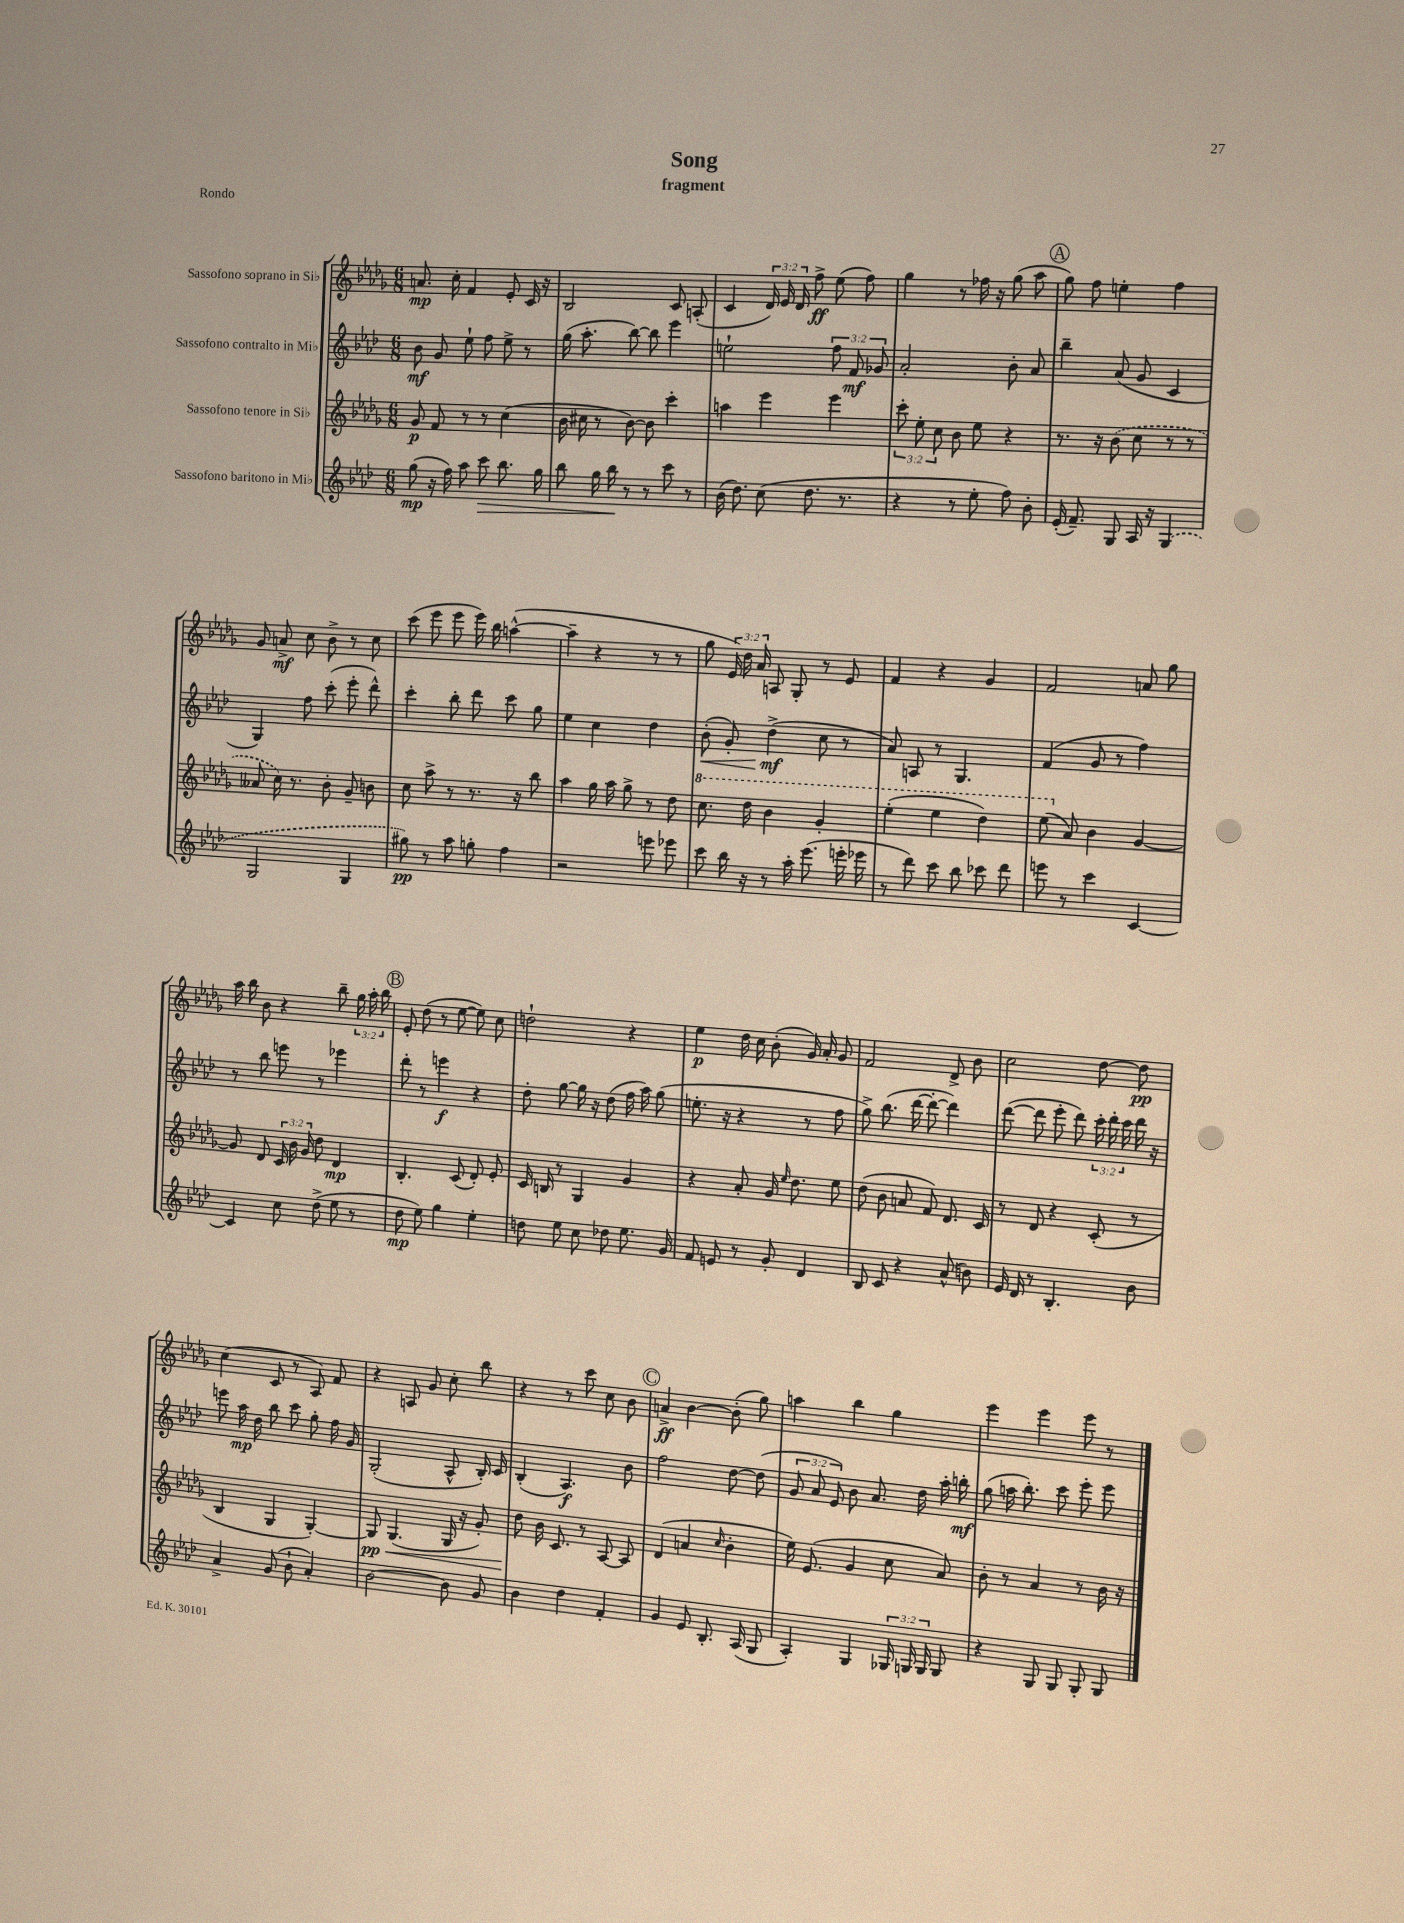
\header { title = "Song" subtitle = "fragment" piece = "Rondo" }
<<
\new StaffGroup <<
\new Staff = "s0" \with { instrumentName = "Sassofono soprano in Sib" } {
    \clef treble \key des \major \numericTimeSignature \time 6/8 \override Staff.TupletNumber.text = #tuplet-number::calc-fraction-text
    \autoBeamOff a'8.\mp c''16-. f'4 ees'8-. c'16 r16 |
    bes2 c'8 a8-.( |
    c'4 \tuplet 3/2 { des'16) ees'16 des'16 } f''8->\ff ees''8( f''8) |
    ges''4 r8 fes''16 r16 ges''8( aes''8 |
    \mark \markup { \circle "A" } ges''8) f''8 e''4-. f''4 |
    ges'8 a'8->\mf c''8 bes'8-> r8 c''8 |
    c'''8( ees'''8 ees'''8 ees'''16) bes''16 a''4~-^( |
    a''4-- r4 r8 r8 |
    ges''8 \tuplet 3/2 { ees'16) des''16 aes'16 } a8 ges8-. r8 ees'8 |
    f'4 r4 ges'4 |
    f'2 a'8 ges''8 |
    aes''16 bes''16 bes'8 r4 bes''8-- \tuplet 3/2 { ges''16 aes''16-. bes''16 } |
    \mark \markup { \circle "B" } ees'8-. des''8( r8 ees''8~ ees''8) c''8 |
    d''2-! r4 |
    ees''4\p des''16 c''16 bes'8-.( ges'16) aes'16-. ges'8 |
    f'2 des'8-> bes'8 |
    c''2 des''8~ des''8\pp |
    c''4( c'8 r8 aes8) f'8 |
    r4 a8 ges'8 c''8-. bes''8 |
    r4 r8 c'''8 c''8 bes'8 |
    \mark \markup { \circle "C" } a'4->\ff bes'4~ bes'8-.( ges''8) |
    a''4 bes''4 ges''4 |
    ees'''4 ees'''4 ees'''8 r8 \bar "|." |
}
\new Staff = "s1" \with { instrumentName = "Sassofono contralto in Mib" } {
    \clef treble \key aes \major \numericTimeSignature \time 6/8 \override Staff.TupletNumber.text = #tuplet-number::calc-fraction-text
    \autoBeamOff bes'8\mf g'8 ees''8-! f''8 ees''8-> r8 |
    g''16( aes''8.-. bes''8~) bes''8 ees'''4 |
    e''2-! \tuplet 3/2 { f''8 f'8\mf ges'8 } |
    aes'2-. bes'8-. aes'8 |
    \mark \markup { \circle "A" } bes''4-- aes'8( g'8 c'4 |
    g4) f''8 c'''8-.( ees'''8-. des'''8-^) |
    c'''4-. bes''8-. des'''8 c'''8 g''8 |
    ees''4 c''4 des''4 |
    bes'8-.\<( g'8-.) des''4->\mf\!( c''8 r8 |
    aes'8) a8 r8 g4. |
    f'4( g'8 r8 f''4) |
    r8 bes''8 e'''8 r8 ees'''4 |
    \mark \markup { \circle "B" } des'''8-. r8 e'''4\f r4 |
    des''8-. g''8~ g''16 r16 des''8( f''16 aes''16) g''8( |
    e''8.-. r16 r4 r8 f''8 |
    g''8->) bes''8.( des'''16~ des'''8~-. des'''4) |
    des'''8~( des'''8 ees'''8-. des'''8) \tuplet 3/2 { c'''16-. des'''16-. c'''16 } des'''16 r16 |
    e'''8 aes''16\mp des''16 bes''8 c'''8 g''8-. f''16 g'16 |
    g2-.( aes8-^ bes16-.) c'16 |
    bes4-.( aes4.\f) bes'8 |
    \mark \markup { \circle "C" } f''2 des''8~ des''8( |
    \tuplet 3/2 { g'8 aes'8 ees'8) } bes'8 aes'8. des''16 aes''16-. b''16-.\mf |
    g''8( a''16 bes''8.-.) c'''8 ees'''8-. ees'''8 \bar "|." |
}
\new Staff = "s2" \with { instrumentName = "Sassofono tenore in Sib" } {
    \clef treble \key des \major \numericTimeSignature \time 6/8 \override Staff.TupletNumber.text = #tuplet-number::calc-fraction-text
    \autoBeamOff ges'8\p f'8 r8 r8 c''4( |
    bes'16 cis''16 r8 bes'8~) bes'8 c'''4-. |
    a''4 ees'''4 ees'''4 |
    \tuplet 3/2 { c'''8-. ees''8-. c''8 } bes'8 ees''8 r4 |
    \mark \markup { \circle "A" } r8. r16 \once \slurDashed bes'8( c''8 r8 r8 |
    aeses'8 c''16) r8. bes'8-. ges'8-- b'8 |
    c''8 aes''8-> r8 r8. r16 bes''8 |
    aes''4 ges''16 aes''16 ges''8-> r8 des''8 |
    \ottava #1 c'''8. des'''16 bes''4 ges''4-. |
    ees'''4-.( ees'''4 des'''4) |
    ees'''8( \ottava #0 aes'8) bes'4 ges'4~ |
    ges'8 des'8 \tuplet 3/2 { c'16 bes'16 ges'16 } des''8 des'4\mp |
    \mark \markup { \circle "B" } bes4.-. c'8( des'8-.) ees'8-. |
    c'16 b16 r8 ges4 ges'4 |
    r4 aes'8-. ges'16 \grace { ees''16 } des''8. ees''8 |
    des''8( bes'8 a'8 f'8) des'8. c'16 |
    r8 des'8 r4 c'8-.( r8 |
    bes4 ges4 ges4~-.) |
    ges8\pp\< ges4.( ges16 r16 ges'8-.) |
    des''8\! bes'16 c'8. r8 aes8~ aes8 |
    \mark \markup { \circle "C" } des'4( a'4 \grace { c''16 } bes'4-. |
    ees''16) ees'8.( ges'4 c''8 aes'8) |
    bes'8-. r8 aes'4 r8 bes'16 r16 \bar "|." |
}
\new Staff = "s3" \with { instrumentName = "Sassofono baritono in Mib" } {
    \clef treble \key aes \major \numericTimeSignature \time 6/8 \override Staff.TupletNumber.text = #tuplet-number::calc-fraction-text
    \autoBeamOff g''8\mp( r16 f''16) aes''8 c'''8\> bes''8. g''16 |
    bes''8 g''16 bes''16\! r8 r8 c'''8 r8 |
    bes'16( des''8.) c''8( des''8. r8. |
    r4 r8 ees''8-. f''8) bes'8-. |
    \mark \markup { \circle "A" } ees'16-.( f'8.--) g8 aes16 r16 \once \slurDashed g4( |
    g2 g4 |
    gis''8\pp) r8 aes''8 g''8-. f''4 |
    r2 e'''8 ees'''8 |
    c'''8 bes''16 r16 r8 aes''16-. ees'''8.( e'''16-. ees'''16 |
    r8 des'''8) c'''8 bes''8 ces'''8 des'''8 |
    e'''8 r8 c'''4 c'4~ |
    c'4 c''8 des''8->( ees''8 r8 |
    \mark \markup { \circle "B" } des''8\mp ees''8) g''4 ees''4-. |
    d''8 ees''8 c''8 des''8 ees''8. g'16 |
    f'8 e'8 r8 g'8-. des'4 |
    bes8 c'8 r4 aes'8-^( b'8) |
    ees'16 des'16 r8 bes4.-. bes'8 |
    aes'4-> g'8( bes'8-! aes'4-.) |
    bes'2~ bes'8 g'8 |
    bes'4 des''4 f'4-. |
    \mark \markup { \circle "C" } g'4 ees'8 bes8.-. aes16( g8 |
    aes4-.) g4 \tuplet 3/2 { ges16 g16 g16 } g8 |
    r4 g8 g8 g8-. g8 \bar "|." |
}
>>
>>
\layout { \context { \Score \remove "Bar_number_engraver" } }
